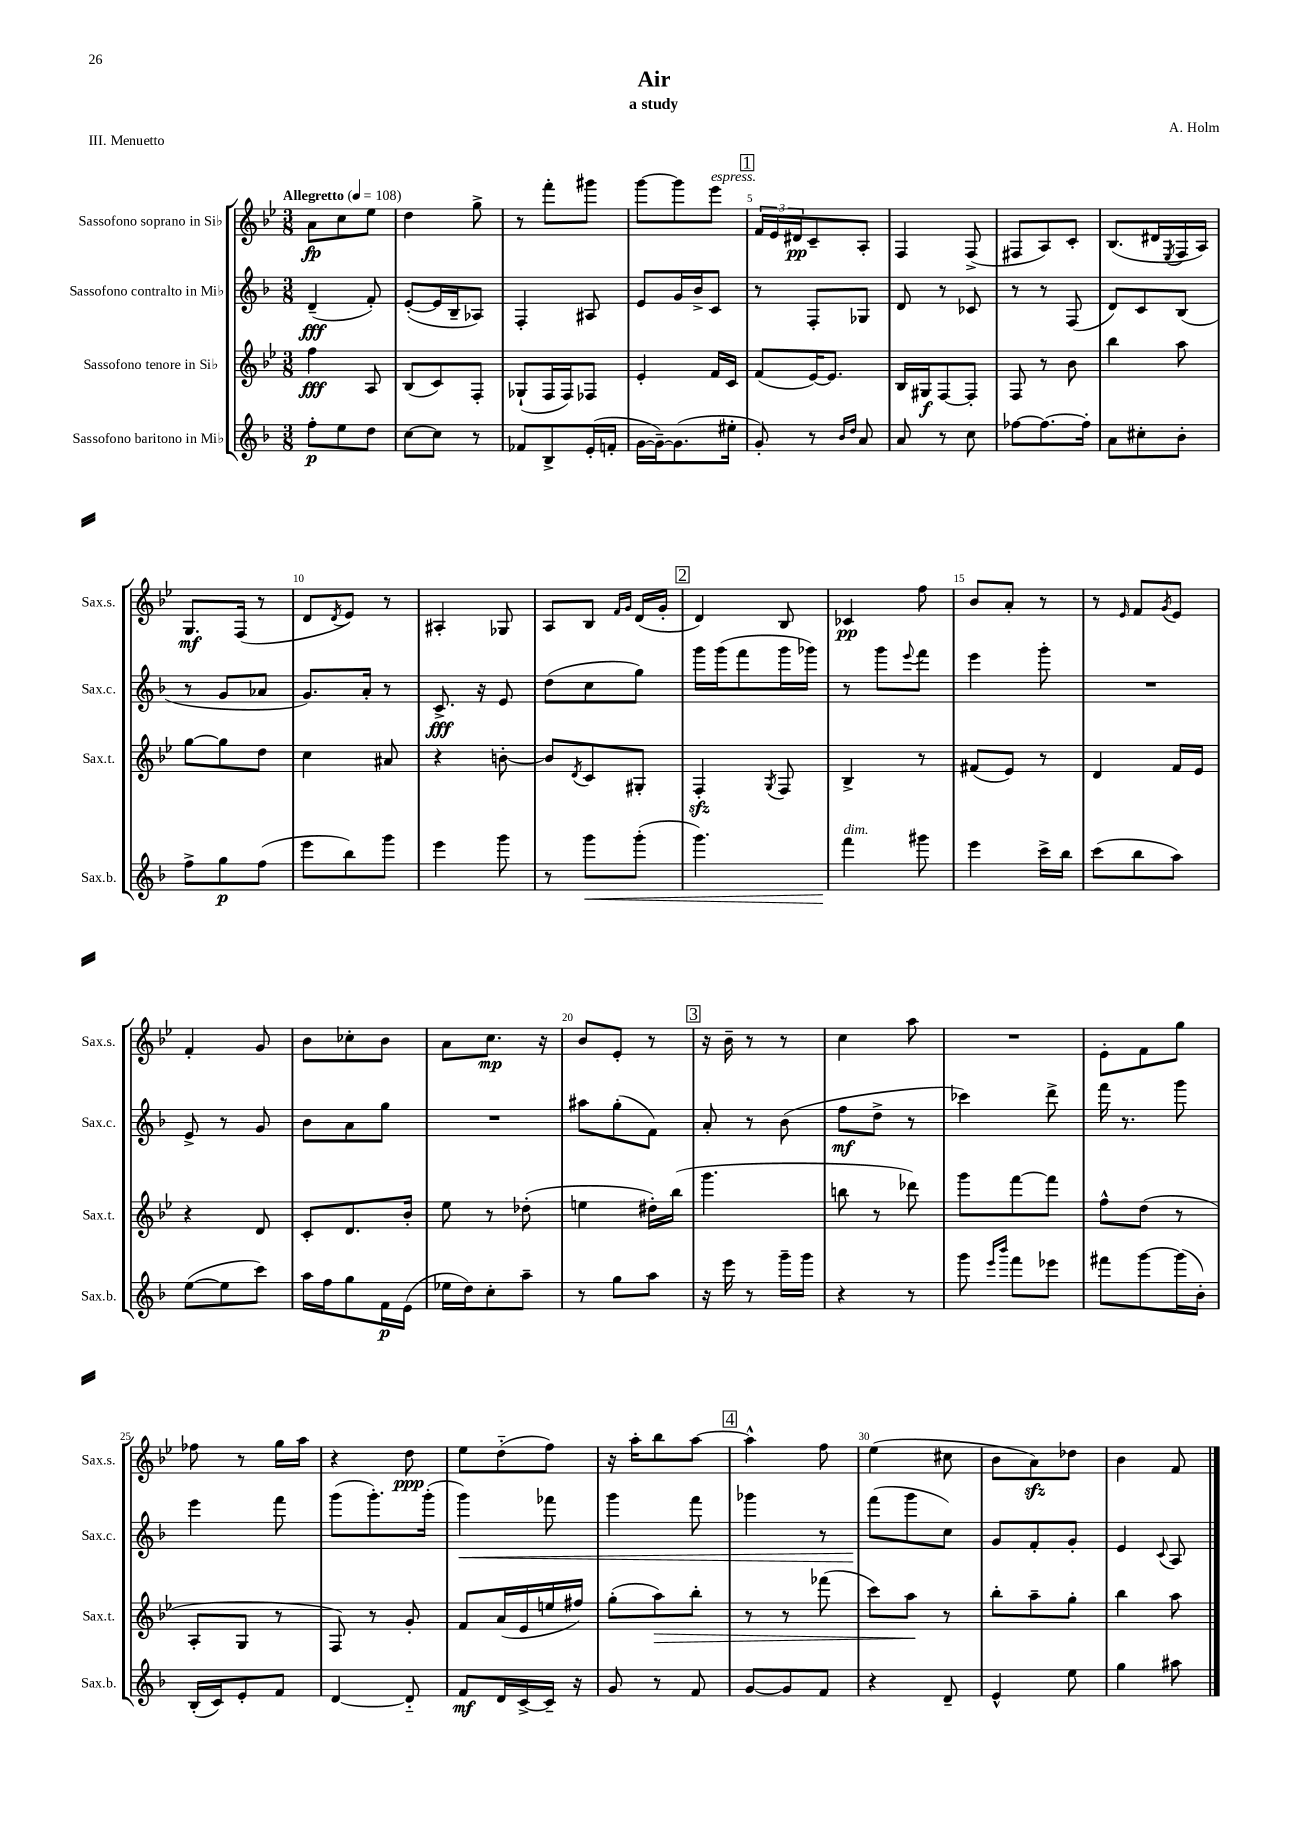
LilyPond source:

\header { title = "Air" composer = "A. Holm" subtitle = "a study" piece = "III. Menuetto" }
<<
\new StaffGroup <<
\new Staff = "s0" \with { instrumentName = "Sassofono soprano in Sib" shortInstrumentName = "Sax.s." } {
    \clef treble \key bes \major \numericTimeSignature \time 3/8 \tempo "Allegretto" 4 = 108
    a'8\fp c''8 ees''8 |
    d''4 g''8-> |
    r8 f'''8-. gis'''8 |
    g'''8~ g'''8 ees'''8^\markup { \italic "espress." } |
    \mark \markup { \box "1" } \tuplet 3/2 { f'16 ees'16 dis'16\pp } c'8-- a8-. |
    f4 f8->( |
    fis8 a8) c'8-. |
    bes8.( dis'16 \acciaccatura { ees8 } f16 a16) |
    g8.\mf f16( r8 |
    d'8 \acciaccatura { d'8 } ees'8) r8 |
    ais4-. ges8 |
    a8 bes8 \grace { f'16 g'16 } d'16( g'16-. |
    \mark \markup { \box "2" } d'4) bes8 |
    ces'4\pp f''8 |
    bes'8 a'8-. r8 |
    r8 \grace { ees'16 } f'8 \acciaccatura { g'8 } ees'8 |
    f'4-. g'8 |
    bes'8 ces''8-. bes'8 |
    a'8 c''8.\mp r16 |
    bes'8 ees'8-. r8 |
    \mark \markup { \box "3" } r16 bes'16-- r8 r8 |
    c''4 a''8 |
    R4. |
    ees'8-. f'8 g''8 |
    fes''8 r8 g''16 a''16 |
    r4 d''8\ppp |
    ees''8 d''8-_( f''8) |
    r16 a''16-. bes''8 a''8~ |
    \mark \markup { \box "4" } a''4-^ f''8 |
    ees''4( cis''8 |
    bes'8 a'8\sfz) des''8 |
    bes'4 f'8 \bar "|." |
}
\new Staff = "s1" \with { instrumentName = "Sassofono contralto in Mib" shortInstrumentName = "Sax.c." } {
    \clef treble \key f \major \numericTimeSignature \time 3/8
    d'4--\fff( f'8-.) |
    e'8~-.( e'16 bes16-- aes8) |
    f4-. ais8 |
    e'8 g'16 bes'16-> c'8 |
    \mark \markup { \box "1" } r8 f8-. ges8 |
    d'8 r8 ces'8 |
    r8 r8 f8( |
    d'8) c'8 bes8( |
    r8 g'8 aes'8 |
    g'8.) a'16-. r8 |
    c'8.->\fff r16 e'8 |
    d''8( c''8 g''8) |
    \mark \markup { \box "2" } g'''16 g'''16( f'''8 g'''16 ges'''16) |
    r8 g'''8 \appoggiatura { e'''8 } f'''8 |
    e'''4 g'''8-. |
    R4. |
    e'8-> r8 g'8 |
    bes'8 a'8 g''8 |
    R4. |
    ais''8 g''8-.( f'8) |
    \mark \markup { \box "3" } a'8-. r8 bes'8( |
    f''8\mf d''8-> r8 |
    ces'''4) d'''8-> |
    f'''16 r8. g'''8 |
    e'''4 f'''8 |
    g'''8( g'''8.-.) g'''16-.( |
    g'''4\<) fes'''8 |
    g'''4 f'''8 |
    \mark \markup { \box "4" } ges'''4 r8 |
    f'''8\!( g'''8 c''8) |
    g'8 f'8-. g'8-. |
    e'4 \appoggiatura { c'8 } a8 \bar "|." |
}
\new Staff = "s2" \with { instrumentName = "Sassofono tenore in Sib" shortInstrumentName = "Sax.t." } {
    \clef treble \key bes \major \numericTimeSignature \time 3/8
    f''4\fff a8 |
    bes8( c'8) f8-. |
    ges8-!( f16 f16) fes8 |
    ees'4-. f'16 c'16 |
    \mark \markup { \box "1" } f'8( ees'16~) ees'8. |
    bes16 gis16\f f8~ f8-. |
    f8 r8 bes'8 |
    bes''4 a''8 |
    g''8~ g''8 d''8 |
    c''4 ais'8 |
    r4 b'8~-. |
    b'8 \acciaccatura { d'8 } c'8 gis8-. |
    \mark \markup { \box "2" } f4-.\sfz \acciaccatura { g8 } f8 |
    bes4-> r8 |
    fis'8( ees'8) r8 |
    d'4 f'16 ees'16 |
    r4 d'8 |
    c'8-. d'8. bes'16-. |
    ees''8 r8 des''8-.( |
    e''4 dis''16-.) bes''16( |
    \mark \markup { \box "3" } g'''4. |
    b''8 r8 des'''8) |
    g'''8 f'''8~ f'''8 |
    f''8-^ d''8( r8 |
    a8-. g8 r8 |
    f8) r8 g'8-. |
    f'8 a'16( ees'16 e''16 fis''16) |
    g''8-.( a''8\>) bes''8-. |
    \mark \markup { \box "4" } r8 r8 fes'''8( |
    c'''8) a''8\! r8 |
    bes''8-. a''8-- g''8-. |
    bes''4 a''8 \bar "|." |
}
\new Staff = "s3" \with { instrumentName = "Sassofono baritono in Mib" shortInstrumentName = "Sax.b." } {
    \clef treble \key f \major \numericTimeSignature \time 3/8
    f''8-.\p e''8 d''8 |
    c''8~ c''8 r8 |
    fes'8 bes8-> e'16-.( f'16-. |
    g'16~ g'16~--) g'8.( eis''16-. |
    \mark \markup { \box "1" } g'8-.) r8 \grace { bes'16 d''16 } a'8 |
    a'8 r8 c''8 |
    fes''8~ fes''8.~ fes''16-. |
    a'8 cis''8-. bes'8-. |
    f''8-> g''8\p f''8( |
    e'''8 bes''8) g'''8 |
    e'''4 g'''8 |
    r8 g'''8\< g'''8-.( |
    \mark \markup { \box "2" } g'''4.) |
    f'''4\!^\markup { \italic "dim." } gis'''8 |
    e'''4 c'''16-> bes''16 |
    c'''8( bes''8 a''8) |
    e''8~( e''8 c'''8) |
    a''16 f''16 g''8 f'16\p e'16( |
    ees''16 d''16) c''8-. a''8-- |
    r8 g''8 a''8 |
    \mark \markup { \box "3" } r16 e'''16 r8 g'''16-- g'''16 |
    r4 r8 |
    g'''8 \grace { e'''16 bes'''16 } f'''8 ees'''8 |
    fis'''8 g'''8~ g'''16( bes'16-.) |
    bes16-.( c'16) e'8-. f'8 |
    d'4~ d'8-_ |
    f'8\mf d'16 c'16~-> c'16-- r16 |
    g'8 r8 f'8 |
    \mark \markup { \box "4" } g'8~ g'8 f'8 |
    r4 d'8-- |
    e'4-^ e''8 |
    g''4 ais''8 \bar "|." |
}
>>
>>
\layout { \context { \Score \override BarNumber.break-visibility = ##(#f #t #t) barNumberVisibility = #(every-nth-bar-number-visible 5) } }
